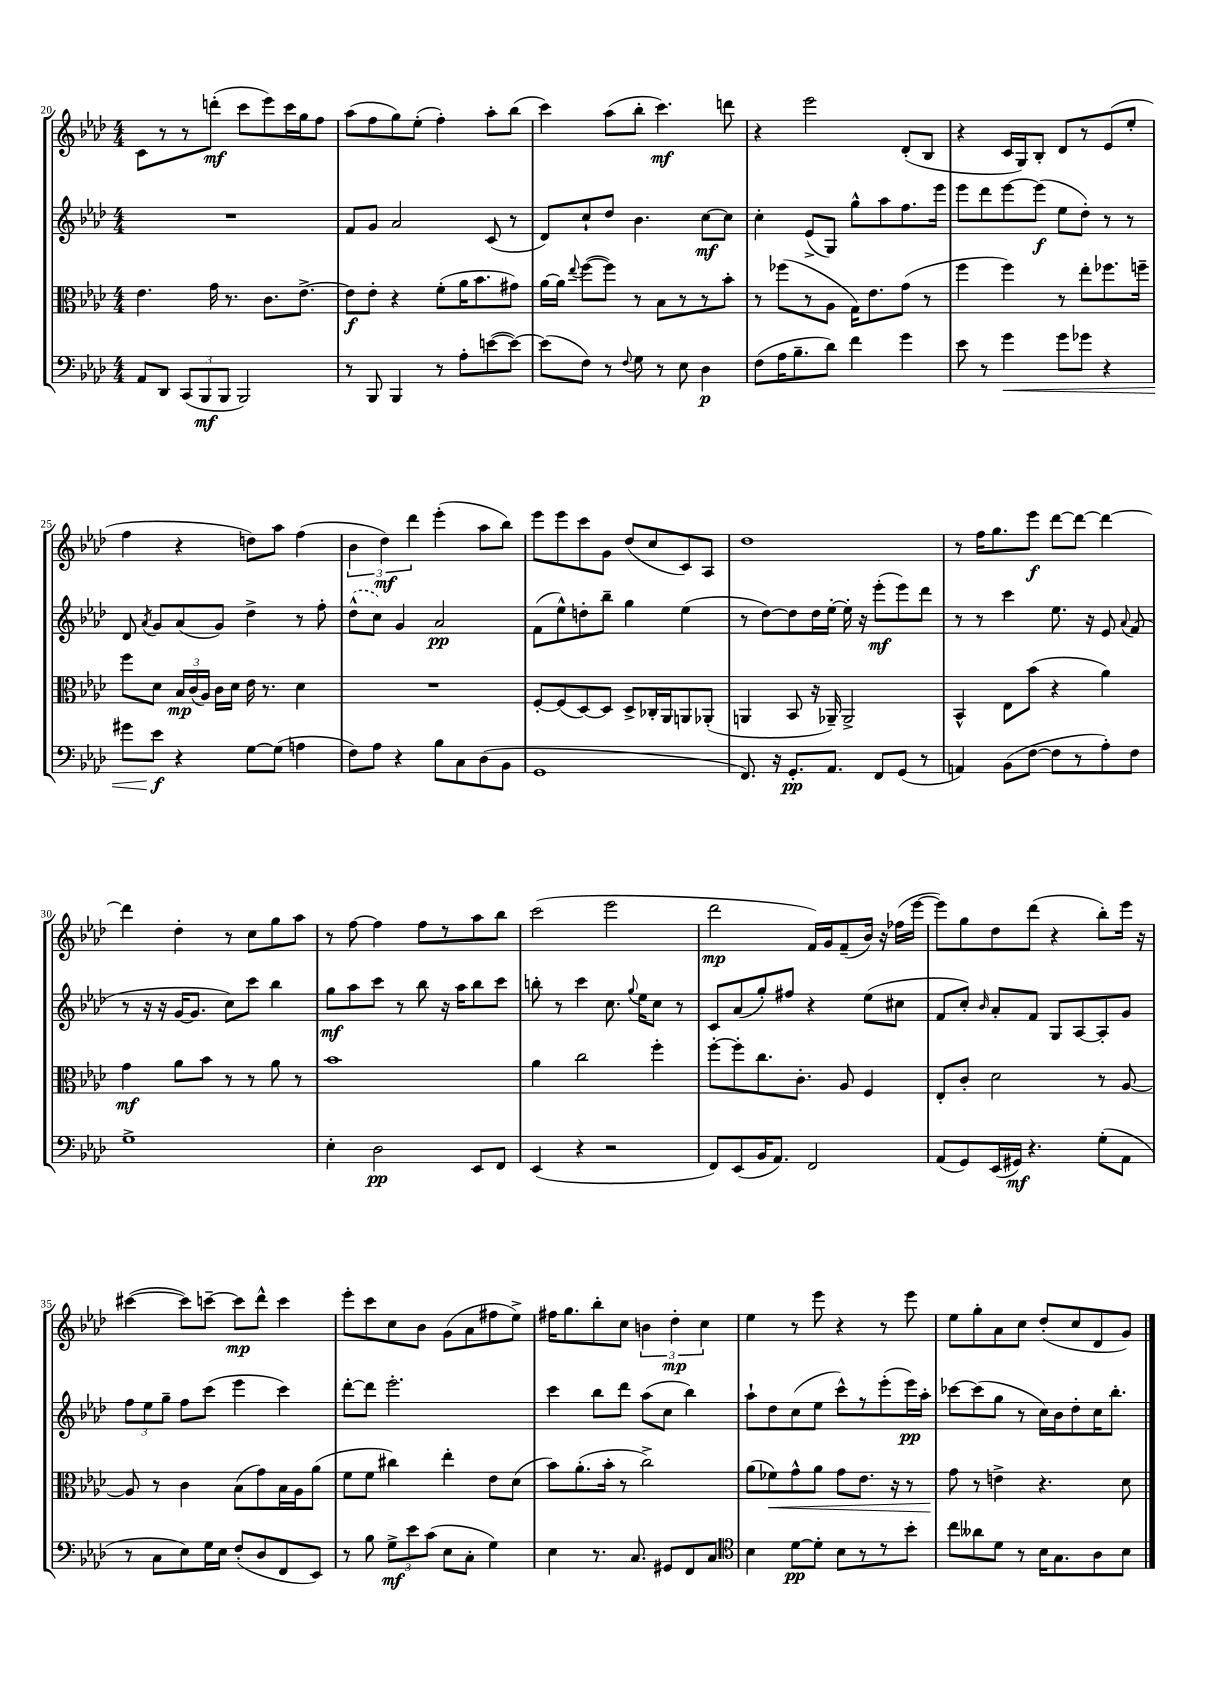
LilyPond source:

<<
\new StaffGroup <<
\new Staff = "s0" {
    \clef treble \key aes \major \numericTimeSignature \time 4/4
    \autoBeamOff c'8[ r8 r8 d'''8]-.\mf( c'''8[ ees'''8) c'''16 g''16 f''8] |
    aes''8[( f''8 g''8) ees''8]-.( f''4-.) aes''8[-. bes''8]( |
    c'''4) aes''8[( bes''8]-. c'''4.\mf) d'''8 |
    r4 ees'''2 des'8[-.( bes8] |
    r4 c'16[ g16) bes8]-. des'8[ r8 ees'8( ees''8]-. |
    f''4 r4 d''8[) aes''8] f''4( |
    \tuplet 3/2 { bes'4 des''4\mf) des'''4 } ees'''4-.( aes''8[ bes''8]) |
    ees'''8[ ees'''8 c'''8 g'8] des''8[( c''8 c'8) aes8] |
    des''1 |
    r8 f''16[ g''8. ees'''8]\f des'''8[~ des'''8]~ des'''4~ |
    des'''4 des''4-. r8 c''8[ g''8 aes''8] |
    r8 f''8~ f''4 f''8[ r8 aes''8 bes''8] |
    c'''2( ees'''2 |
    des'''2\mp f'16[) g'16 f'8--( bes'16]) r16 fes''16[( ees'''16]~ |
    ees'''8[) g''8 des''8 des'''8]( r4 bes''8[-.) ees'''16] r16 |
    cis'''4~( cis'''8[) c'''8]~-- c'''8[\mp des'''8]-^ c'''4 |
    ees'''8[-. c'''8 c''8 bes'8] g'8[( aes'8 fis''8 ees''8]->) |
    fis''16[ g''8. bes''8-. c''8] \tuplet 3/2 { b'4 des''4-.\mp c''4 } |
    ees''4 r8 ees'''8 r4 r8 ees'''8 |
    ees''8[ g''8-. aes'8 c''8] des''8[-.( c''8 des'8 g'8]) \bar "|." |
}
\new Staff = "s1" {
    \clef treble \key aes \major \numericTimeSignature \time 4/4
    \autoBeamOff R1 |
    f'8[ g'8] aes'2 c'8( r8 |
    des'8[) c''8-! des''8] bes'4. c''8[~\mf c''8] |
    c''4-. ees'8[->( g8]) g''8[-^ aes''8 f''8. ees'''16] |
    ees'''8[ des'''8 ees'''8~ ees'''8]\f( ees''8[ des''8]-.) r8 r8 |
    des'8 \acciaccatura { aes'8 } g'8[ aes'8( g'8]) des''4-> r8 f''8-. |
    \once \slurDashed des''8[-^( c''8]) g'4 aes'2\pp |
    f'8[( ees''8-^) d''8-. bes''8]-- g''4 ees''4( |
    r8 des''8[~) des''8 des''16 ees''16]~-. ees''16-. r16 ees'''8[-.\mf( ees'''8) des'''8] |
    r8 r8 c'''4 ees''8. r16 ees'8 \appoggiatura { aes'8 } f'8( |
    r8 r16 r16 g'16[~ g'8.] c''8[) c'''8] bes''4 |
    g''8[\mf aes''8 c'''8] r8 bes''8 r16 aes''16[ bes''8 c'''8] |
    b''8-. r8 c'''4 c''8. \appoggiatura { g''8 } ees''16[ c''8] r8 |
    c'8[ aes'8( g''8-.) fis''8] r4 ees''8[( cis''8] |
    f'8[ c''8]-.) \grace { bes'16 } aes'8[-. f'8] g8[ aes8~ aes8-. g'8] |
    \tuplet 3/2 { f''8[ ees''8 g''8]-- } f''8[ c'''8]( ees'''4 c'''4) |
    des'''8[~-. des'''8] ees'''2.-. |
    c'''4 bes''8[ des'''8] aes''8[( c''8] bes''4) |
    aes''8[-! des''8 c''8( ees''8] c'''8[-^) r8 ees'''8-.( ees'''16\pp) aes''16]-. |
    ces'''8[~ ces'''8( g''8] r8 c''16[) bes'16 des''8-. c''16 bes''8.]-. \bar "|." |
}
\new Staff = "s2" {
    \clef alto \key aes \major \numericTimeSignature \time 4/4
    \autoBeamOff ees'4. g'16 r8. c'8.[ ees'8.]~-> |
    ees'8[\f ees'8]-. r4 f'8[-.( aes'16 bes'8. gis'8]) |
    aes'16[~ aes'16] \appoggiatura { ees''8 } f''8[~( f''8]) r8 bes8[ r8 r8 bes'8]-. |
    r8 fes''8[( r8 aes8] g16[) ees'8. g'8]( r8 |
    f''4 f''4) r8 ees''8[-. fes''8. f''16]-- |
    f''8[ des'8] \tuplet 3/2 { bes16[\mp c'16( aes16]) } c'16[ des'16] ees'16 r8. des'4 |
    R1 |
    f8[~-. f8( des8~) des8] des8[-> ces16-. aes,16 a,8 aes,8]-.( |
    a,4 bes,8 r16 aes,16--) aes,2-> |
    bes,4-^ ees8[ bes'8]( r4 aes'4) |
    g'4\mf aes'8[ bes'8] r8 r8 aes'8 r8 |
    bes'1 |
    aes'4 c''2 f''4-. |
    f''8[~-. f''8-. c''8. c'8.]-. aes8 f4 |
    ees8[-. c'8]-. des'2 r8 aes8~ |
    aes8 r8 c'4 bes8[( g'8) bes16 aes16 aes'8]( |
    f'8[ f'8] cis''4) ees''4-. ees'8[ des'8]( |
    bes'8[) aes'8.-.( bes'16]-. r8 c''2->) |
    aes'8[( fes'8\<) g'8-^ aes'8] g'8[ ees'8.] r16 r8 |
    g'8\! r8 e'4-> r4. des'8 \bar "|." |
}
\new Staff = "s3" {
    \clef bass \key aes \major \numericTimeSignature \time 4/4
    \autoBeamOff aes,8[ des,8] \tuplet 3/2 { c,8[( bes,,8\mf bes,,8] } bes,,2) |
    r8 bes,,8 bes,,4 r8 aes8[-. e'8~( e'8]~) |
    e'8[( f8]) r8 \appoggiatura { f8 } g8 r8 ees8 des4\p |
    f8[( aes16 bes8.-- des'8]) f'4 g'4 |
    ees'8 r8 g'4\< g'8[ ges'8] r4 |
    gis'8[ ees'8]\f\! r4 g8[~ g8]( a4 |
    f8[) aes8] r4 bes8[ c8 des8( bes,8] |
    g,1 |
    f,8.) r16 g,8.[-.\pp aes,8.] f,8[ g,8]( r8 |
    a,4) bes,8[( f8]~ f8[ r8 aes8-.) f8] |
    g1-> |
    ees4-. des2\pp ees,8[ f,8] |
    ees,4( r4 r2 |
    f,8[) ees,8( bes,16 aes,8.]) f,2 |
    aes,8[( g,8) ees,16( gis,16]\mf) r4. g8[-.( aes,8] |
    r8 c8[ ees8) g16 ees16] f8[-.( des8 f,8 ees,8]) |
    r8 bes8 \tuplet 3/2 { g8[->\mf ees'8 c'8]( } ees8[ c8]-. g4) |
    ees4 r8. c8. gis,8[ f,8 c8] |
    \clef tenor bes4 des'8[~\pp des'8]-. bes8[ r8 r8 bes'8]-. |
    c''8[ aeses'8 des'8] r8 bes16[ g8. aes8 bes8] \bar "|." |
}
>>
>>
\layout { \context { \Score currentBarNumber = #20 } }
